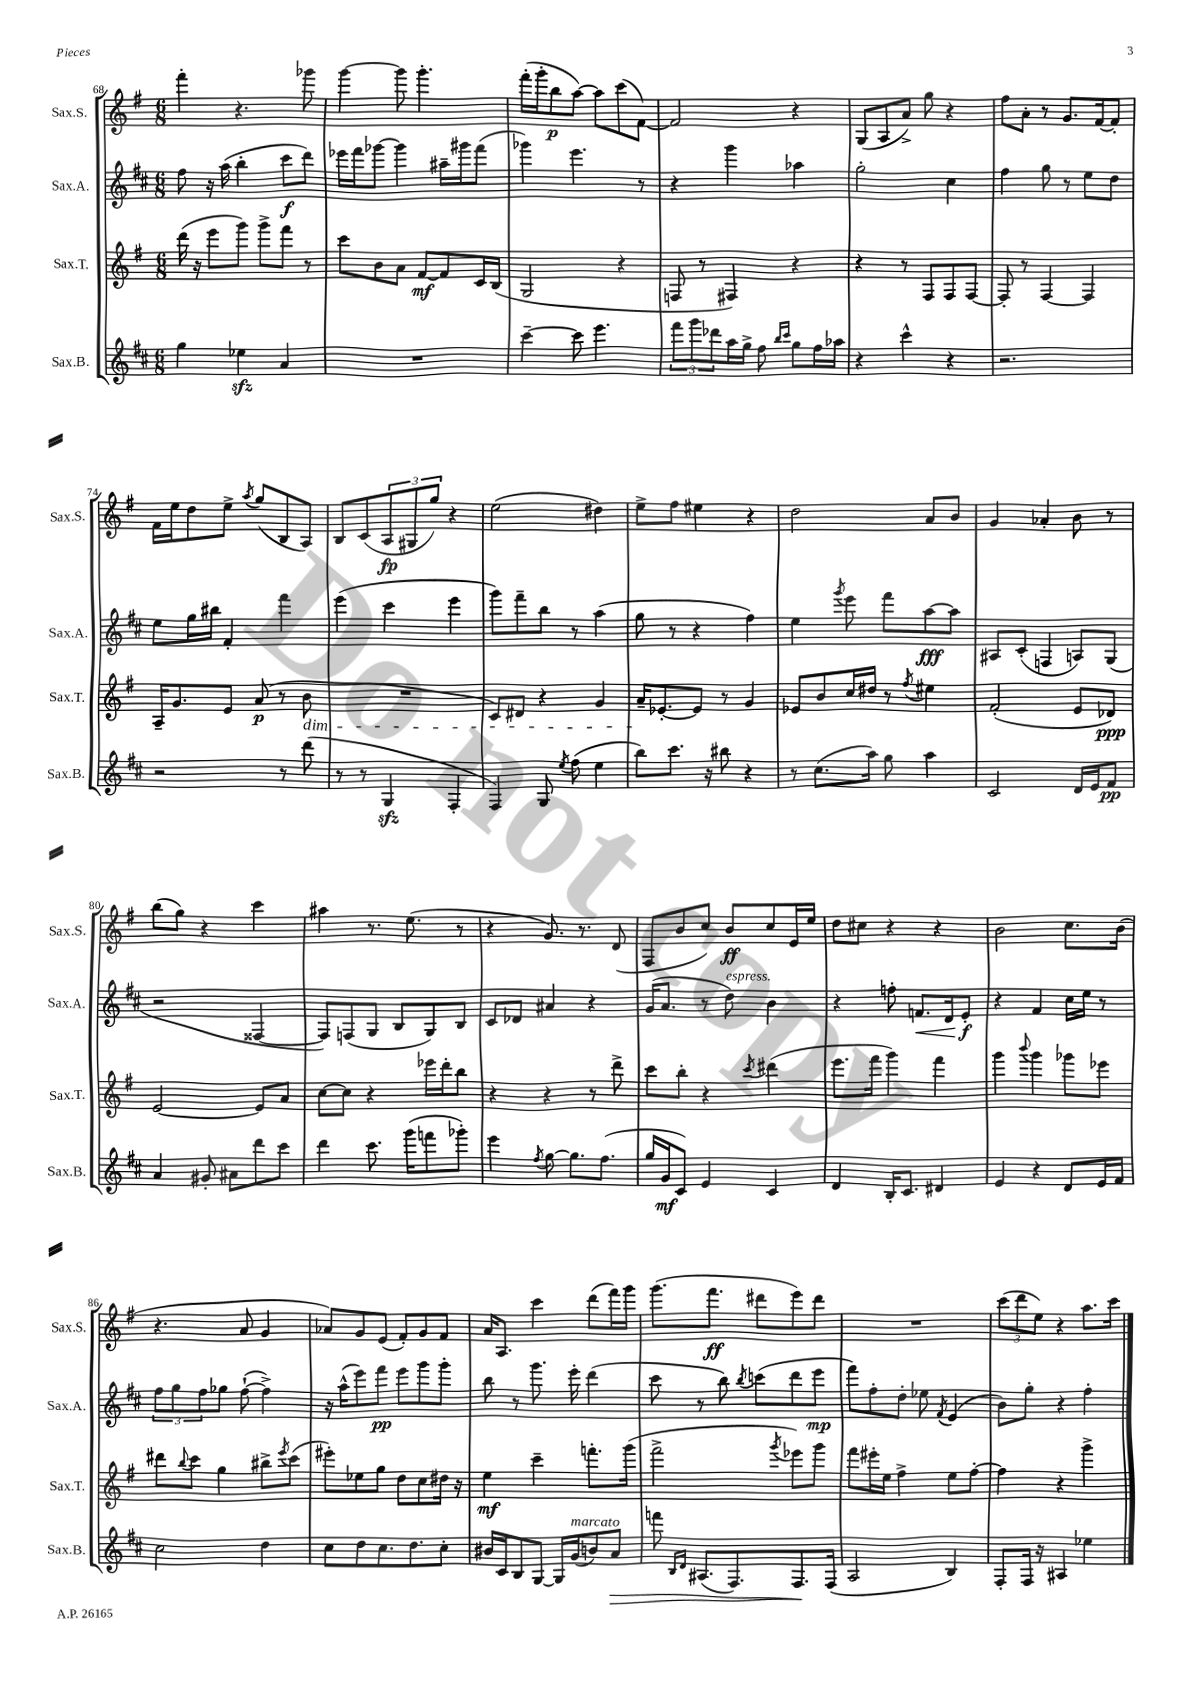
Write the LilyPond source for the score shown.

<<
\new StaffGroup <<
\new Staff = "s0" \with { instrumentName = "Sax.S." shortInstrumentName = "Sax.S." } {
    \clef treble \key g \major \numericTimeSignature \time 6/8
    fis'''4-. r4. ges'''8 |
    g'''4~ g'''8 g'''4.-. |
    fis'''16-.( g'''16-. b''8\p a''8~) a''8 c'''8( fis'8~) |
    fis'2 r4 |
    g8( a8 a'8->) g''8 r4 |
    fis''8 a'8-. r8 g'8. fis'16~ fis'8-. |
    fis'16 e''16 d''8 e''8-> \acciaccatura { a''8 } g''8( b8 a8) |
    b8 c'8( \tuplet 3/2 { a8\fp gis8 g''8) } r4 |
    e''2( dis''4) |
    e''8-> fis''8 eis''4 r4 |
    d''2 a'8 b'8 |
    g'4 aes'4-. b'8 r8 |
    b''8( g''8) r4 c'''4 |
    ais''4 r8. e''8.( r8 |
    r4 g'8.) r8. d'8( |
    fis8 b'8 c''8) b'8\ff c''8 e'16 e''16 |
    d''8 cis''8 r4 r4 |
    b'2 c''8. b'16( |
    r4. a'8 g'4 |
    aes'8) g'8 e'8( fis'8-.) g'8 fis'8 |
    a'16 a8. c'''4 d'''8( fis'''16) g'''16 |
    g'''8.( fis'''8.\ff dis'''8 e'''8) dis'''8 |
    R2. |
    \tuplet 3/2 { c'''8( d'''8 e''8) } r4 a''8. c'''16 \bar "|." |
}
\new Staff = "s1" \with { instrumentName = "Sax.A." shortInstrumentName = "Sax.A." } {
    \clef treble \key d \major \numericTimeSignature \time 6/8
    fis''8 r16 a''16( b''4-. cis'''8\f d'''8) |
    ees'''16 fis'''16 ges'''8~ ges'''4 ais''16-- gis'''16 fis'''8( |
    ges'''4) e'''4. r8 |
    r4 g'''4 aes''4 |
    g''2-. cis''4 |
    fis''4 g''8 r8 e''8 d''8 |
    e''8 g''16 bis''16 fis'4-. fis'''4 |
    e'''4( cis'''4 e'''4 |
    g'''8) fis'''8-- b''8 r8 a''4( |
    g''8 r8 r4 fis''4) |
    e''4 \acciaccatura { g'''8 } e'''8 fis'''8 a''8~\fff a''8 |
    ais8 cis'8-.( f4 a8) g8( |
    r2 fisis4~ |
    fisis8) f8( g8 b8 g8) b8 |
    cis'8 des'8 ais'4 r4 |
    g'16( a'8. r8 d''8^\markup { \italic "espress." }) b'4 |
    r4 f''8-. f'8.\< d'16 e'8-.\f\! |
    r4 fis'4 cis''16 e''16 r8 |
    \tuplet 3/2 { fis''8 g''8 fis''8 } ges''8 fis''8~-!( fis''4->) |
    r16 a''16-^( e'''8) fis'''8\pp e'''8 g'''8 g'''8-. |
    b''8 r8 g'''8. e'''16-. d'''4( |
    cis'''8 r8 b''8) \acciaccatura { b''8 } c'''8( d'''8 e'''8\mp |
    fis'''8) fis''8-. d''8-. ees''8 \acciaccatura { fis'8 } e'4( |
    b'8) g''8-. r4 fis''4-. \bar "|." |
}
\new Staff = "s2" \with { instrumentName = "Sax.T." shortInstrumentName = "Sax.T." } {
    \clef treble \key g \major \numericTimeSignature \time 6/8
    d'''16( r16 e'''8 g'''8) g'''8-> fis'''8 r8 |
    c'''8 b'8 a'8 fis'8~\mf fis'8 c'16 b16( |
    g2 r4 |
    f8 r8 fis4) r4 |
    r4 r8 fis8 fis8 fis8~ |
    fis8-. r8 fis4~ fis4 |
    a16-- g'8. e'8 a'8\p( r8 b'8\dim |
    R2. |
    c'8) dis'8 r4 g'4 |
    a'16--\! ees'8.~-. ees'8 r8 g'4 |
    ees'8 b'8 c''16 dis''16 r8 \acciaccatura { fis''8 } eis''4 |
    fis'2-.( e'8 des'8\ppp) |
    e'2~ e'8 a'8 |
    c''8~ c''8 r4 ees'''16 d'''16-. b''8 |
    r4 r4 r8 d'''8-> |
    c'''8 b''8-. r4 \acciaccatura { c'''8 } dis'''4( |
    e'''8. fis'''16 g'''4) fis'''4 |
    g'''4 \appoggiatura { b'''8 } g'''4 ges'''8 ees'''8 |
    dis'''8 \appoggiatura { b''8 } c'''8 g''4 bis''8-> \acciaccatura { e'''8 } c'''8( |
    eis'''8-.) ees''8 g''8 d''8 c''8 dis''16 r16 |
    e''4\mf c'''4-- f'''8.-. g'''16( |
    fis'''2-> \acciaccatura { g'''8 } ees'''8) g'''8 |
    fis'''8 eis'''16-. e''16 fis''4-> e''8 fis''8~-. |
    fis''4 r4 g'''4-> \bar "|." |
}
\new Staff = "s3" \with { instrumentName = "Sax.B." shortInstrumentName = "Sax.B." } {
    \clef treble \key d \major \numericTimeSignature \time 6/8
    g''4 ees''4\sfz a'4 |
    R2. |
    cis'''4~-- cis'''8 e'''4. |
    \tuplet 3/2 { fis'''8 g'''8 des'''8 } a''16 g''16-> fis''8 \grace { b''16 cis'''16 } g''8 fis''16 aes''16 |
    r4 cis'''4-^ r4 |
    r2. |
    r2 r8 d'''8( |
    r8 r8 g4\sfz fis4-. |
    fis4) g8 \acciaccatura { e''8 } fis''8( e''4 |
    b''8) cis'''8. r16 bis''8 r4 |
    r8 cis''8.( a''16) g''8 a''4 |
    cis'2 d'16 e'16 fis'8\pp |
    a'4 gis'8-. ais'8 d'''8 cis'''8 |
    d'''4 cis'''8. g'''16( f'''8 ges'''8-.) |
    e'''4 \acciaccatura { fis''8 } g''8~ g''8. fis''8.( |
    g''16 g'16\mf cis'8) e'4 cis'4 |
    d'4 b16-. cis'8. dis'4 |
    e'4 r4 d'8 e'16 fis'16 |
    cis''2 d''4 |
    cis''8 d''8 cis''8. d''8. cis''8-. |
    bis'16 cis'16 b8 g8~ g16 g'16^\markup { \italic "marcato" }( b'8) a'8\> |
    f'''8 \grace { b16 d'16 } ais8.( fis8.) fis8.\! fis16( |
    a2 b4) |
    fis8-. fis16 r16 ais4 ees''4 \bar "|." |
}
>>
>>
\layout { \context { \Score currentBarNumber = #68 } }
